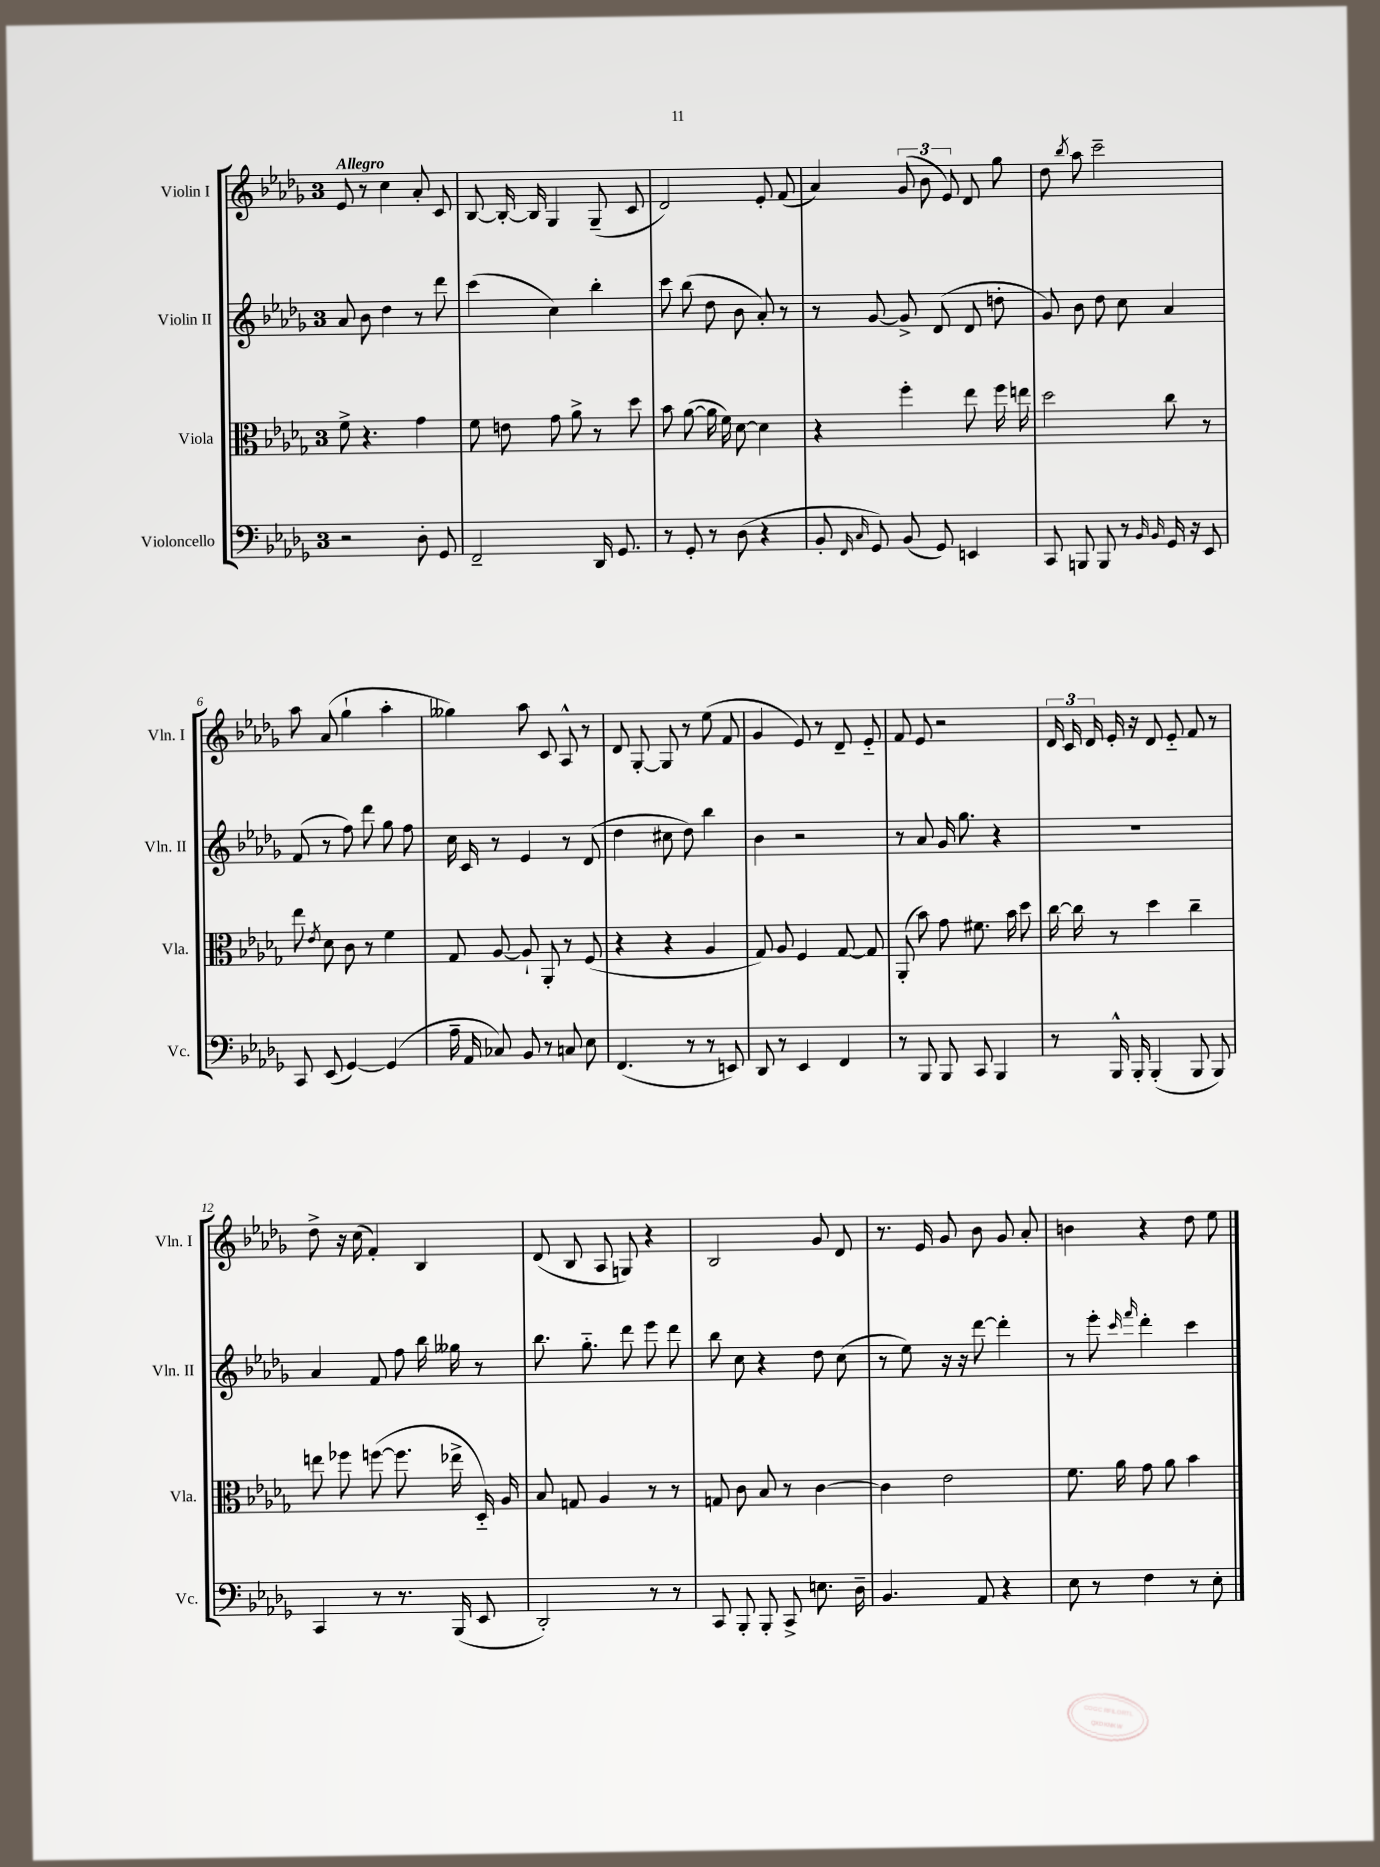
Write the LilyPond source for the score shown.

<<
\new StaffGroup <<
\new Staff = "s0" \with { instrumentName = "Violin I" shortInstrumentName = "Vln. I" } {
    \clef treble \key des \major \once \override Staff.TimeSignature.style = #'single-digit \time 3/4 \tempo "Allegro"
    \autoBeamOff ees'8 r8 c''4 aes'8-. c'8 |
    bes8~ bes16~-. bes16 ges4 ges8--( c'8 |
    des'2) ees'8-. f'8( |
    aes'4) \tuplet 3/2 { ges'8( bes'8 ees'8) } des'8 ges''8 |
    des''8 \acciaccatura { bes''8 } aes''8 c'''2-- |
    aes''8 aes'8( ges''4-! aes''4-. |
    geses''4) aes''8 c'8 aes8-^ r8 |
    des'8 ges8~-. ges8 r8 ees''8( f'8 |
    ges'4 ees'8) r8 des'8-- ees'8-_ |
    f'8 ees'8 r2 |
    \tuplet 3/2 { des'16 c'16 des'16 } ees'16-. r16 des'8 ees'8-_ f'8 r8 |
    des''8-> r16 c''16( f'4-.) bes4 |
    des'8( bes8 aes8 g8) r4 |
    bes2 ges'8 des'8 |
    r8. ees'16 ges'8 bes'8 ges'8 aes'8-. |
    b'4 r4 des''8 ees''8 \bar "|." |
}
\new Staff = "s1" \with { instrumentName = "Violin II" shortInstrumentName = "Vln. II" } {
    \clef treble \key des \major \once \override Staff.TimeSignature.style = #'single-digit \time 3/4
    \autoBeamOff aes'8 bes'8 des''4 r8 des'''8 |
    c'''4( c''4) bes''4-. |
    c'''8 bes''8( des''8 bes'8 aes'8-.) r8 |
    r8 ges'8~ ges'8-> des'8( des'8 d''8-. |
    ges'8) bes'8 des''8 c''8 aes'4 |
    f'8( r8 f''8) des'''8 ges''8 f''8 |
    c''16 c'16 r8 ees'4 r8 des'8( |
    des''4 cis''8 des''8) bes''4 |
    bes'4 r2 |
    r8 aes'8 ges'16 ges''8. r4 |
    R2. |
    aes'4 f'8 f''8 bes''16 geses''16 r8 |
    bes''8. ges''8.-_ des'''8 ees'''8 des'''8 |
    bes''8 c''8 r4 des''8 c''8( |
    r8 ees''8) r16 r16 des'''8~ des'''4-. |
    r8 ees'''8-. \grace { c'''16 f'''16 } des'''4-. c'''4 \bar "|." |
}
\new Staff = "s2" \with { instrumentName = "Viola" shortInstrumentName = "Vla." } {
    \clef alto \key des \major \once \override Staff.TimeSignature.style = #'single-digit \time 3/4
    \autoBeamOff f'8-> r4. ges'4 |
    f'8 e'8 ges'8 aes'8-> r8 des''8 |
    bes'8 aes'8~( aes'16 f'16) des'8~ des'4 |
    r4 f''4-. ees''8 f''16 e''16 |
    des''2 c''8 r8 |
    ees''8 \acciaccatura { ees'8 } des'8 c'8 r8 f'4 |
    ges8 aes8~ aes8-! aes,8-. r8 f8( |
    r4 r4 aes4 |
    ges8) aes8 f4 ges8~ ges8 |
    aes,8-.( bes'8) ges'8 fis'8. bes'16 des''8 |
    c''16~ c''16 r8 des''4 c''4-- |
    e''8 fes''8 f''8~( f''8. ees''16-> des16-_) aes16 |
    bes8 g8 aes4 r8 r8 |
    g8 c'8 bes8 r8 c'4~ |
    c'4 ees'2 |
    f'8. aes'16 ges'8 aes'8 bes'4 \bar "|." |
}
\new Staff = "s3" \with { instrumentName = "Violoncello" shortInstrumentName = "Vc." } {
    \clef bass \key des \major \once \override Staff.TimeSignature.style = #'single-digit \time 3/4
    \autoBeamOff r2 des8-. ges,8 |
    f,2-- des,16 ges,8. |
    r8 ges,8-. r8 des8( r4 |
    bes,8-. \grace { f,16 c16 } ges,8) bes,8( ges,8) e,4 |
    c,8 b,,8 b,,8 r8 \grace { bes,16 bes,16 } ges,16 r16 ees,8 |
    c,8 ees,8( ges,4~) ges,4( |
    aes16-- aes,16 ces8) bes,8 r8 c8 ees8 |
    f,4.( r8 r8 e,8) |
    des,8 r8 ees,4 f,4 |
    r8 bes,,8 bes,,8 c,8 bes,,4 |
    r8 bes,,16-^ bes,,16-. bes,,4-.( bes,,8 bes,,8) |
    c,4 r8 r8. bes,,16( ees,8 |
    des,2-.) r8 r8 |
    c,8 bes,,8-. bes,,8-. c,8-> e8. des16-- |
    bes,4. aes,8 r4 |
    ees8 r8 f4 r8 ees8-. \bar "|." |
}
>>
>>
